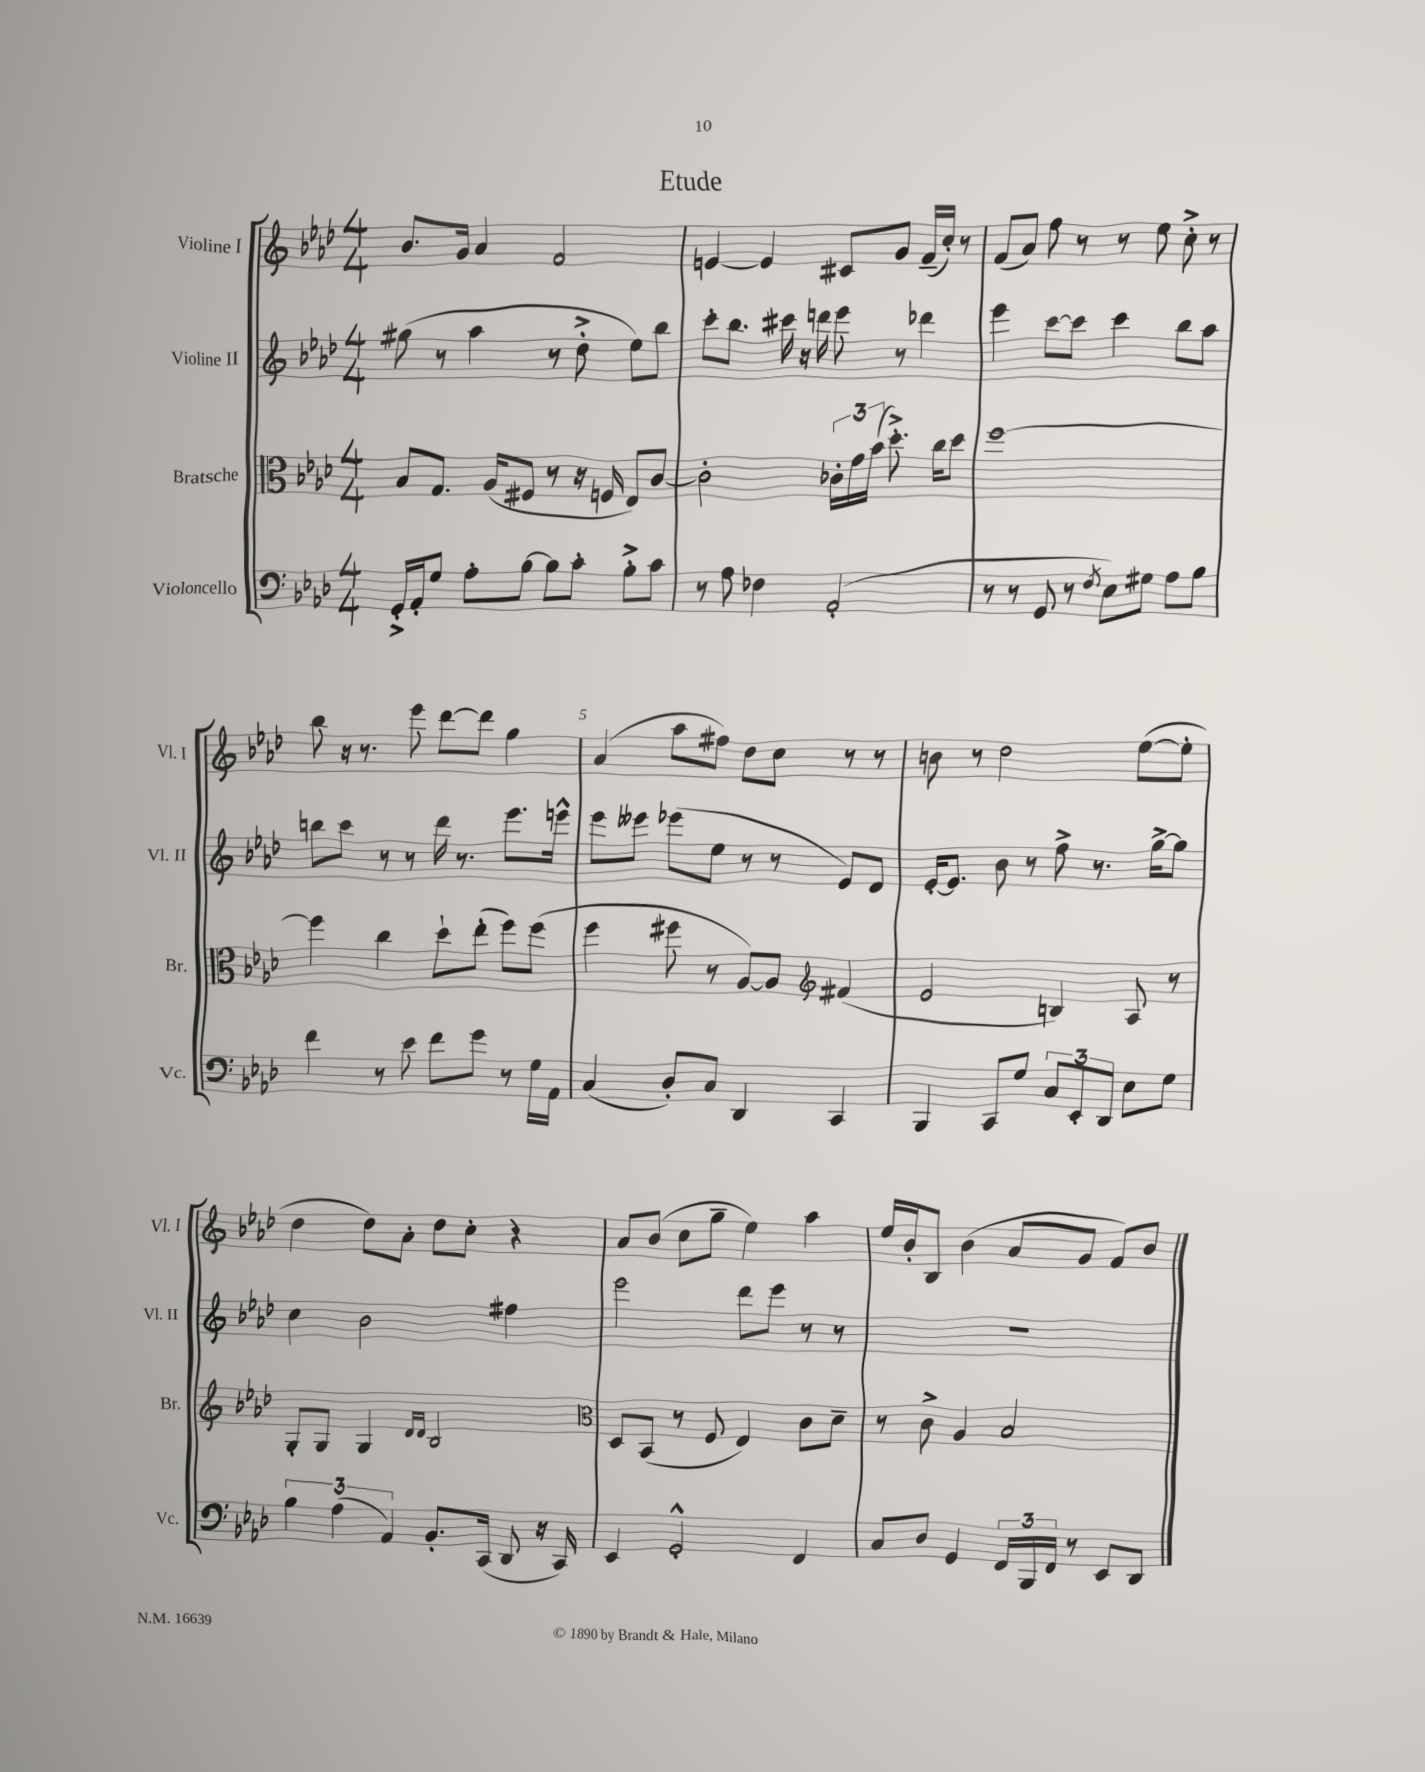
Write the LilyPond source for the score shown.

\header { title = "Etude" }
<<
\new StaffGroup <<
\new Staff = "s0" \with { instrumentName = "Violine I" shortInstrumentName = "Vl. I" } {
    \clef treble \key aes \major \numericTimeSignature \time 4/4
    \autoBeamOff bes'8.[ g'16] aes'4 f'2 |
    e'4~ e'4 cis'8[ g'8] f'16[--( c''16]-.) r8 |
    f'8[( aes'8]) f''8 r8 r8 ees''8 c''8-.-> r8 |
    bes''8 r16 r8. ees'''8 des'''8[~ des'''8] g''4 |
    aes'4( aes''8[ fis''8]) des''8[ c''8] r8 r8 |
    b'8 r8 des''2 ees''8[~( ees''8]-. |
    des''4 des''8[) aes'8]-. des''8[ c''8]-. r4 |
    aes'8[ bes'8]( c''8[ g''8]-- ees''4) aes''4 |
    ees''16[ bes'16-. bes8] bes'4( aes'8[ g'8] f'8[) bes'8] \bar "|." |
}
\new Staff = "s1" \with { instrumentName = "Violine II" shortInstrumentName = "Vl. II" } {
    \clef treble \key aes \major \numericTimeSignature \time 4/4
    \autoBeamOff gis''8( r8 aes''4 r8 des''8-.-> ees''8[) bes''8] |
    c'''8[-. bes''8.] cis'''16 r16 d'''16 ees'''8 r8 des'''4 |
    ees'''4 c'''8[~ c'''8] c'''4 bes''8[ aes''8] |
    b''8[ c'''8] r8 r8 des'''16 r8. ees'''8.[ e'''16]-^ |
    ees'''8[ eeses'''8] ees'''8[( ees''8] r8 r8 ees'8[) des'8] |
    ees'16[~-. ees'8.] bes'8 r8 f''8-> r8. g''16[~-> g''8] |
    c''4 bes'2 fis''4 |
    ees'''2 des'''8[ ees'''8] r8 r8 |
    R1 \bar "|." |
}
\new Staff = "s2" \with { instrumentName = "Bratsche" shortInstrumentName = "Br." } {
    \clef alto \key aes \major \numericTimeSignature \time 4/4
    \autoBeamOff bes8[ g8.] aes16[( fis8] r8 r16 f16 ees8[) c'8]~ |
    c'2-. \tuplet 3/2 { ces'16[-. g'16 bes'16]( } des''8.-.->) c''16[ des''8] |
    f''1~ |
    f''4 c''4 des''8[-! ees''8]-.( f''8[) f''8]( |
    f''4 fis''8 r8 aes8[~) aes8] \clef treble fis'4( |
    ees'2 b4) aes8 r8 |
    g8[-. g8] g4 \grace { des'16[ des'16] } bes2 |
    \clef alto des8[ bes,8]( r8 f8 ees4) c'8[ des'8]-- |
    r8 c'8-> aes4 bes2 \bar "|." |
}
\new Staff = "s3" \with { instrumentName = "Violoncello" shortInstrumentName = "Vc." } {
    \clef bass \key aes \major \numericTimeSignature \time 4/4
    \autoBeamOff g,16[-.-> aes,16-. g8] aes8[-. bes8]~ bes8[ c'8]-. bes8[-.-> c'8] |
    r8 aes8 fes4 aes,2-.( |
    r8 r8 g,8 r8 \acciaccatura { f8 } ees8[) gis8] aes8[ bes8] |
    f'4 r8 ees'8 f'8[ g'8] r8 g16[ aes,16] |
    c4( des8[-.) c8] des,4 c,4 |
    bes,,4 c,8[ g8] \tuplet 3/2 { c8[ ees,8-. des,8] } ees8[ g8] |
    \tuplet 3/2 { bes4 aes4( aes,4) } bes,8.[-. c,16]( des,8 r16 c,16) |
    ees,4 g,2-.-^ f,4 |
    c8[ des8] g,4 \tuplet 3/2 { f,16[ bes,,16 f,16] } r8 ees,8[ des,8] \bar "|." |
}
>>
>>
\layout { \context { \Score \override BarNumber.break-visibility = ##(#f #t #t) barNumberVisibility = #(every-nth-bar-number-visible 5) } }
